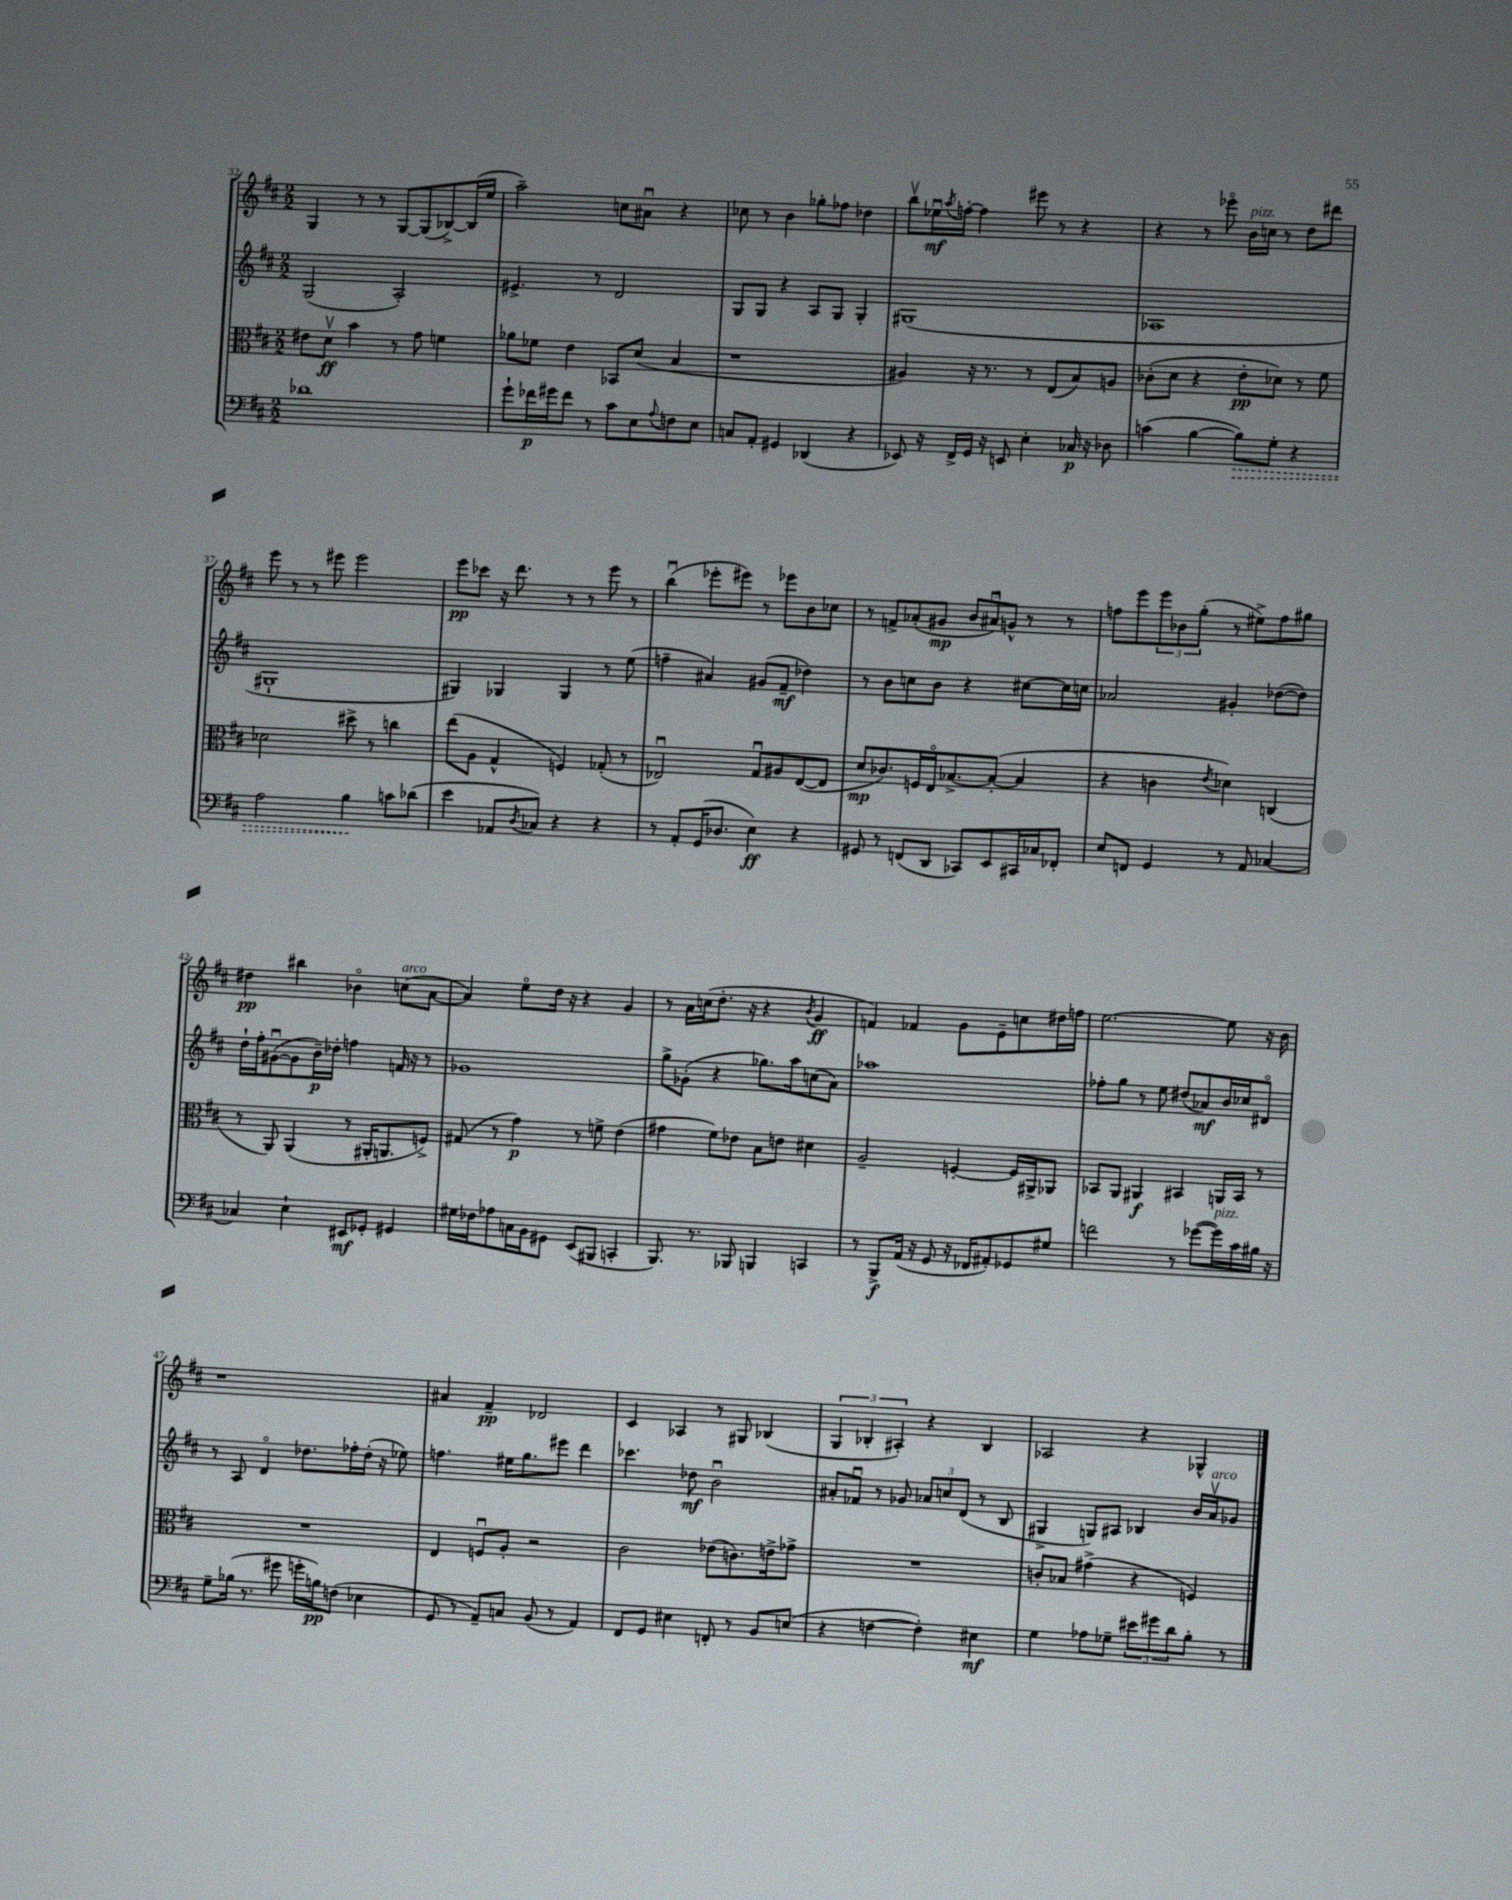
<<
\new StaffGroup <<
\new Staff = "s0" {
    \clef treble \key d \major \numericTimeSignature \time 2/2
    g4 r8 r8 g8~ g8( bes8~->) bes16( e''16 |
    a''2--) c''8 ais'8\downbow r4 |
    ces''8 r8 b'4 ges''8-. fes''8 des''4 |
    b''8\upbow ees''16\downbow\mf \acciaccatura { a''8 } f''16~-. f''4 eis'''8 r8 r4 |
    r4 r8 ees'''8\flageolet b'16^\markup { \italic "pizz." } c''16 r8 d''8 dis'''8 |
    e'''8 r8 r8 eis'''8 eis'''2 |
    e'''8\pp ces'''8 r16 d'''8. r8 r8 e'''8 r8 |
    b''4\downbow( ees'''8-. eis'''8) r8 ees'''8 b'8 ces''8 |
    r8 f'8-> aes'8-.( gis'8\mp \tuplet 3/2 { b'8 ais'8\downbow) g'8-^ } r8 r8 |
    f''8 e'''8 \tuplet 3/2 { e'''8 bes'8 g''8-.( } r8 eis''8->) f''8 gis''8 |
    dis''4\pp bis''4 bes'4\flageolet c''8^\markup { \italic "arco" }( a'8~ |
    a'4) e''8\flageolet d''16 r16 r4 g'4 |
    r8 a'16 c''16( d''8.-. r16 r4 \acciaccatura { b'8 } g'4\ff |
    f'4) fes'4 g'8 e'8-- c''8 dis''16 f''16 |
    e''2.~ e''8 r16 b'16 |
    r1 |
    ais'4 fis'4--\pp des'2 |
    cis'4 aes4 r8 gis8 bes4( |
    \tuplet 3/2 { g4 bes4-. ais4-.) } r4 bes4 |
    aes2 r4 ges4-^ \bar "|." |
}
\new Staff = "s1" {
    \clef treble \key d \major \numericTimeSignature \time 2/2
    g2( a2-.) |
    eis'4.-> r8 d'2 |
    g8 g8 r4 a8 g8 g4-. |
    gis1( |
    aes1 |
    gis1-! |
    gis4) ges4 ges4 r8 e''8( |
    f''4-- ais'4) gis'8( fis'8--\mf des''4) |
    r8 b'8 c''8 b'8 r4 cis''8~ cis''16 c''16 |
    aes'2 gis'4-. des''8~( des''8) |
    d''16-! fis''16-. gis'8~\downbow( gis'8 b'16--\p) des''16-. f''4 f'16 r16 r8 |
    ges'1 |
    g''8-> ges'8-.( r4 ges''8.) a''16 c''8( a'8) |
    aes''1 |
    fes''8-. g''8 r8 e''8 dis''8( aes'8\mf) b'16 ces''16 dis'8\flageolet |
    r8 a8 d'4\flageolet des''8. fes''16-. des''16-.( r16 ees''8) |
    f''4. eis''16 g''8. eis'''8 d'''4 |
    ces'''4. des''8\mf b'2\downbow |
    ais'8-. fes'8\downbow r8 ges'8 \tuplet 3/2 { aes'8 c''8 d'8( } r8 b8 |
    gis4-> g8) ais8 bes4 b'16 a'16\upbow^\markup { \italic "arco" } ges'8 \bar "|." |
}
\new Staff = "s2" {
    \clef alto \key d \major \numericTimeSignature \time 2/2
    eis'8 d'8\upbow\ff b'4 r8 g'8 f'4 |
    aes'8 fes'8 e'4 bes,8 d'8( b4 |
    r1 |
    ais4) r16 r8. r8 e8( b8) a8 |
    ces'8-.( d'8 r4 e'8-.\pp des'8) r8 fis'8 |
    des'2 dis''8-> r8 c''4 |
    e''8( a8 g4-^ f4) ges8-.( r8 |
    ees2\downbow) g8\downbow ais8 ees8~( ees8 |
    d'8\mp ces'8.) f16 e16\flageolet bes8.~-> bes8~-.( bes4 |
    r4 c'4 \acciaccatura { e'8 } des'4) c4( |
    r8 a,8) a,4( r8 ais,16-. a,8. f8->) |
    gis8( r8 g'4\p) r8 f'8-> e'4( |
    gis'4 fis'8) ees'8 b8 e'8 dis'4 |
    a2-- f4~-. f16 ais,16-> aes,8 |
    bes,8 a,8 ais,4\f bis,4 a,16 bis,16 r8 |
    R1 |
    e4 f8\downbow a8-. r2 |
    cis'2 ees'8( c'8.) e'16-> ges'8-> |
    R1 |
    c'8-. bes8 gis'4->( r4 f4) \bar "|." |
}
\new Staff = "s3" {
    \clef bass \key d \major \numericTimeSignature \time 2/2
    des'1 |
    g'8-! fes'16\p gis'16 fes'8 r8 cis'8 e8 \appoggiatura { a8 } f8 e8 |
    c8 a,8-. gis,4 des,4( r4 |
    ees,8) r16 fis,16-> g,16 r16 e,8 e4-. ces16\p r16 des8 |
    c'4( b4~ \once \override Hairpin.style = #'dashed-line b8\>) g8-. r4 |
    a2 b4\! c'8 des'8( |
    e'4 aes,8 \acciaccatura { d8 } ces8) r4 r4 |
    r8 a,8-. g,16( des8. e4\ff) r4 |
    gis,8 r8 f,8( d,8 ces,8) e,8 cis,16 ces16 fes,8-. |
    e8 f,8 g,4 r8 a,8 ces4~ |
    ces4 e4-! eis,8\mf ges,8-. gis,4 |
    gis16 fes16 aes8 c16 b,16 gis,8 e,8( bis,,8 c,4-. |
    b,,8.) r8. bes,,8 b,,4 c,4 |
    r8 b,,8->\f a,16( r16 g,8 r16 fes,16 ais,8-.) ges,8 gis8 |
    f'2 r8 ges'8~( ges'16^\markup { \italic "pizz." }) cis'16 bis16 r16 |
    g8-- bes16( r8. gis'8 g'16-. b16\pp) f8( ees4 |
    g,8 r8 a,8--) c8 b,8( r8 a,4) |
    fis,8 g,8 eis4 f,8-. r8 b,8 e8( |
    r4 f4~ f4-.) eis4\mf |
    g4 aes8 ges8-- \tuplet 3/2 { eis'8 gis'8 d'8 } b8-. r8 \bar "|." |
}
>>
>>
\layout { \context { \Score currentBarNumber = #32 } }
